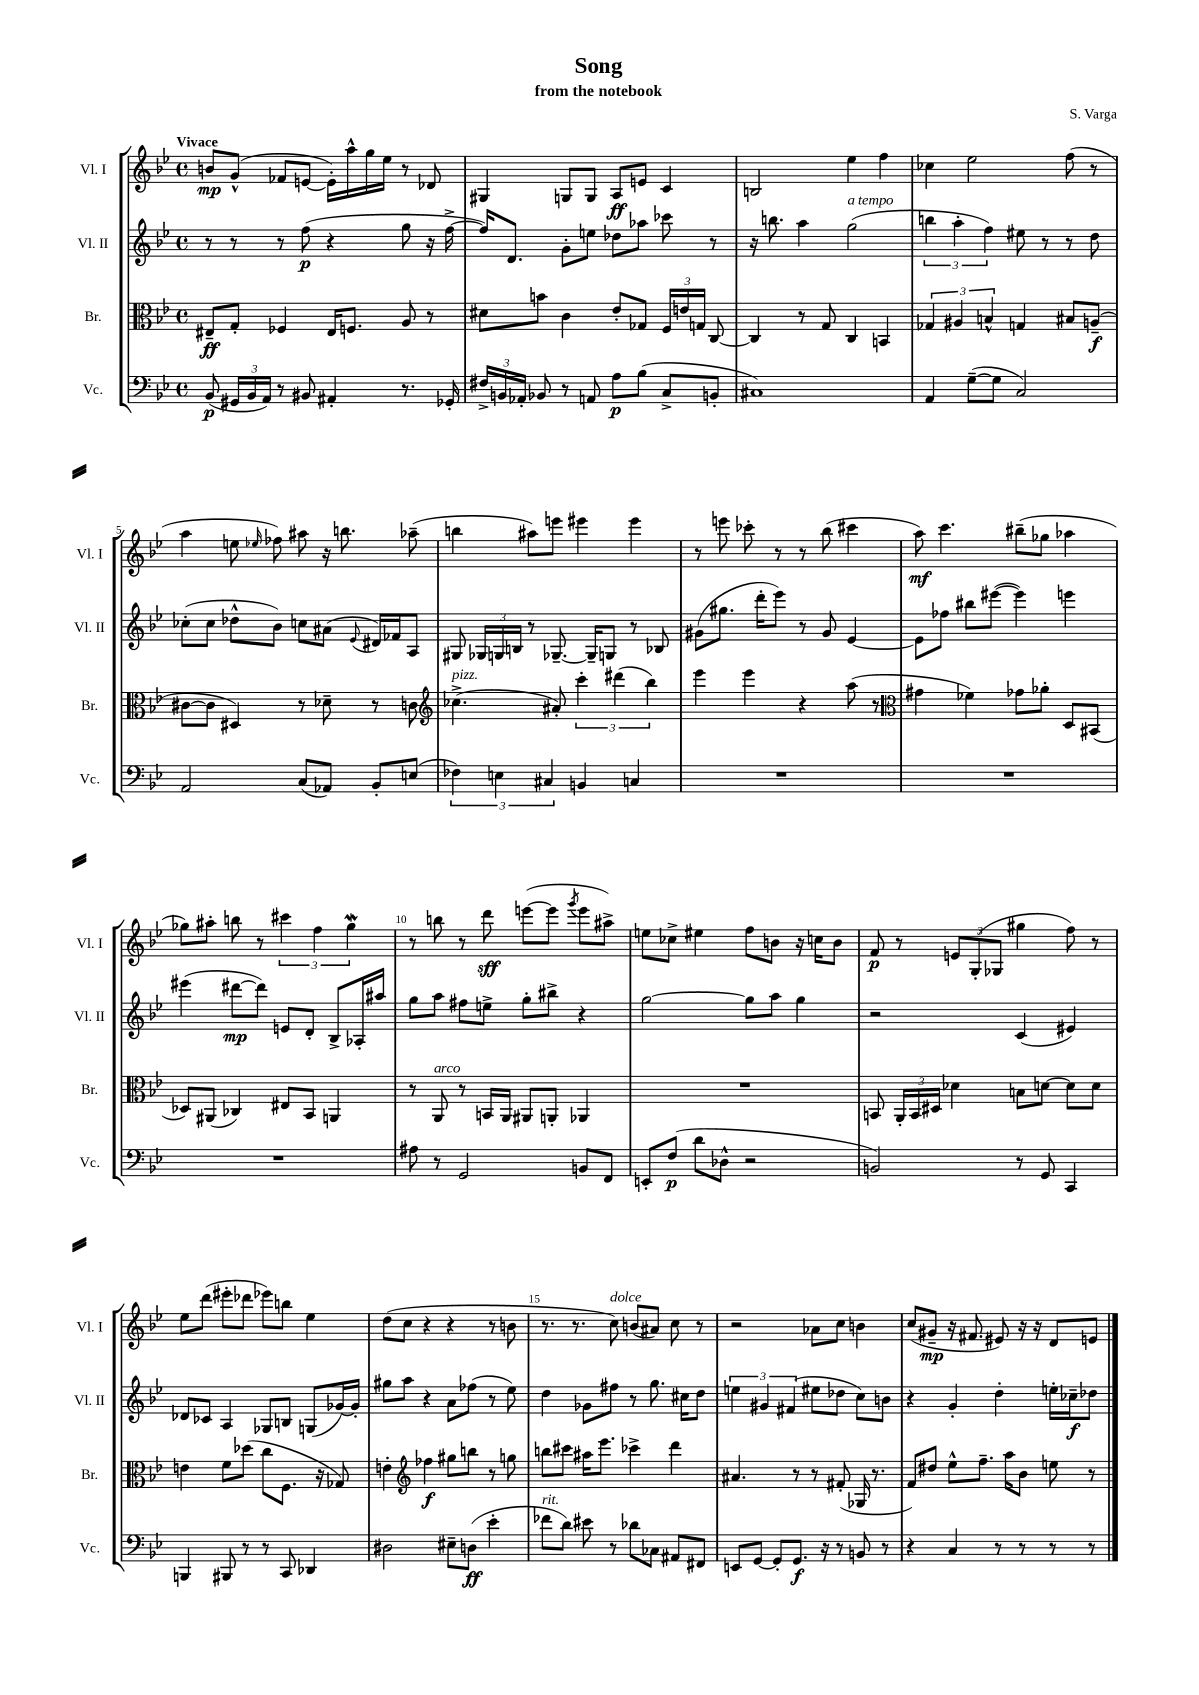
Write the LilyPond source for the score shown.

\header { title = "Song" composer = "S. Varga" subtitle = "from the notebook" }
<<
\new StaffGroup <<
\new Staff = "s0" \with { instrumentName = "Vl. I" shortInstrumentName = "Vl. I" } {
    \clef treble \key bes \major \defaultTimeSignature \time 4/4 \tempo "Vivace"
    \autoBeamOff b'8[\mp g'8]-^( fes'8[ e'8]~ e'16[-.) a''16-^ g''16 ees''16] r8 des'8 |
    gis4 g8[ g8] a8[\ff e'8] c'4 |
    b2 ees''4 f''4 |
    ces''4 ees''2 f''8( r8 |
    a''4 e''8 \grace { ees''16 } fes''8) ais''8 r16 b''8. aes''8--( |
    b''4 ais''8[) e'''8] eis'''4 eis'''4 |
    r8 e'''8 ces'''8-. r8 r8 bes''8( cis'''4 |
    a''8\mf) c'''4. bis''8[--( ges''8] aes''4 |
    ges''8[) ais''8]-. b''8 r8 \tuplet 3/2 { cis'''4 f''4 ges''4\mordent } |
    r8 b''8 r8 d'''8\sff e'''8[~( e'''8] \acciaccatura { g'''8 } e'''8[ ais''8]->) |
    e''8[ ces''8]-> eis''4 f''8[ b'8] r16 c''16[ b'8] |
    f'8\p r8 \tuplet 3/2 { e'8[ g8-.( ges8] } gis''4 f''8) r8 |
    ees''8[ d'''8]( eis'''8[-. des'''8] ees'''8[) b''8] ees''4 |
    d''8[( c''8] r4 r4 r8 b'8 |
    r8. r8. c''8^\markup { \italic "dolce" }) b'8[( ais'8]) c''8 r8 |
    r2 aes'8[ c''8] b'4 |
    c''8[( gis'8]--\mp r16 fis'8. eis'8) r16 r16 d'8[ e'8] \bar "|." |
}
\new Staff = "s1" \with { instrumentName = "Vl. II" shortInstrumentName = "Vl. II" } {
    \clef treble \key bes \major \defaultTimeSignature \time 4/4
    \autoBeamOff r8 r8 r8 f''8\p( r4 g''8 r16 f''16~-> |
    f''16[) d'8.] g'8[-. e''8] des''8[ aes''8] ces'''8 r8 |
    r16 b''8. a''4 g''2^\markup { \italic "a tempo" }( |
    \tuplet 3/2 { b''4 a''4-. f''4) } eis''8 r8 r8 d''8 |
    ces''8[-.( ces''8] des''8[-^ bes'8]) c''8[ ais'8]( \appoggiatura { ees'8 } dis'16[) fes'16 a8] |
    gis8 \tuplet 3/2 { ges16[ g16 b16] } r8 ges8.~-- ges16[-- g8] r8 bes8 |
    gis'8[( gis''8.] d'''16[-. ees'''8]) r8 gis'8 ees'4~ |
    ees'8[ fes''8] bis''8[ eis'''8]~( eis'''4) e'''4 |
    eis'''4( dis'''8[~\mp dis'''8]) e'8[ d'8]-. bes8[-> aes16-. ais''16] |
    g''8[ a''8] fis''8[ e''8]-> g''8[-. bis''8]-> r4 |
    g''2~ g''8[ a''8] g''4 |
    r2 c'4( eis'4) |
    des'8[ ces'8] a4 ges8[ b8] g8[( ges'16~) ges'16]-. |
    gis''8[ a''8] r4 a'8[ fes''8]( r8 ees''8) |
    d''4 ges'8[ fis''8] r8 g''8. cis''16[ d''8] |
    \tuplet 3/2 { e''4 gis'4 fis'4( } eis''8[ des''8] c''8[) b'8] |
    r4 g'4-. d''4-. e''16[-. ces''16--\f des''8] \bar "|." |
}
\new Staff = "s2" \with { instrumentName = "Br." shortInstrumentName = "Br." } {
    \clef alto \key bes \major \defaultTimeSignature \time 4/4
    \autoBeamOff eis8[--\ff g8]-. fes4 eis16[ f8.] a8 r8 |
    dis'8[ b'8] c'4 ees'8[-. ges8] \tuplet 3/2 { f16[ e'16 g16] } c8~ |
    c4 r8 g8 c4 b,4 |
    \tuplet 3/2 { ges4 ais4 b4-^ } g4 bis8[ a8]--\f( |
    cis'8[~ cis'8] dis4) r8 des'8-- r8 c'8 |
    \clef treble ces''4.->^\markup { \italic "pizz." }( ais'8-.) \tuplet 3/2 { c'''4-. dis'''4( bes''4) } |
    ees'''4 ees'''4 r4 a''8( r8 |
    \clef alto gis'4 fes'4) ges'8[ aes'8]-. d8[ bis,8]( |
    des8[) ais,8]( ces4) eis8[ bes,8] a,4 |
    r8 a,8^\markup { \italic "arco" } r8 b,16[ a,16] ais,8[ a,8]-. aes,4 |
    R1 |
    b,8 \tuplet 3/2 { a,16[-. b,16 dis16] } des'4 b8[ d'8]~ d'8[ d'8] |
    e'4 f'8[ des''8]( c''8[ f8.] r16 ges8) |
    e'4-. \clef treble fes''4\f gis''8[ b''8] r8 g''8 |
    b''8[ cis'''8] ais''16[ ees'''8.] ces'''4-> d'''4 |
    ais'4. r8 r8 fis'8-.( ges16 r8. |
    f'8[) dis''8] ees''8[-^ f''8.]-- a''16[ bes'8] e''8 r8 \bar "|." |
}
\new Staff = "s3" \with { instrumentName = "Vc." shortInstrumentName = "Vc." } {
    \clef bass \key bes \major \defaultTimeSignature \time 4/4
    \autoBeamOff bes,8\p( \tuplet 3/2 { gis,16[ bes,16 a,16]) } r8 bis,8 ais,4-. r8. ges,16-. |
    \tuplet 3/2 { fis16[-> b,16 aes,16]-. } bes,8 r8 a,8 a8[\p bes8]( c8[-> b,8]-. |
    cis1) |
    a,4 g8[~--( g8] c2) |
    a,2 c8[( aes,8]) bes,8[-. e8]( |
    \tuplet 3/2 { fes4) e4 cis4 } b,4 c4 |
    R1 |
    R1 |
    R1 |
    ais8 r8 g,2 b,8[ f,8] |
    e,8[-. f8]\p( d'8[ des8]-^ r2 |
    b,2) r8 g,8 c,4 |
    b,,4 bis,,8 r8 r8 c,8 des,4 |
    dis2 eis8[-- d8]\ff( ees'4-. |
    fes'8[^\markup { \italic "rit." } d'8]) eis'8 r8 des'8[ ces8] ais,8[ fis,8] |
    e,8[ g,8]~ g,8[-. g,8.]\f r16 r8 b,8 r8 |
    r4 c4 r8 r8 r8 r8 \bar "|." |
}
>>
>>
\layout { \context { \Score \override BarNumber.break-visibility = ##(#f #t #t) barNumberVisibility = #(every-nth-bar-number-visible 5) } }
